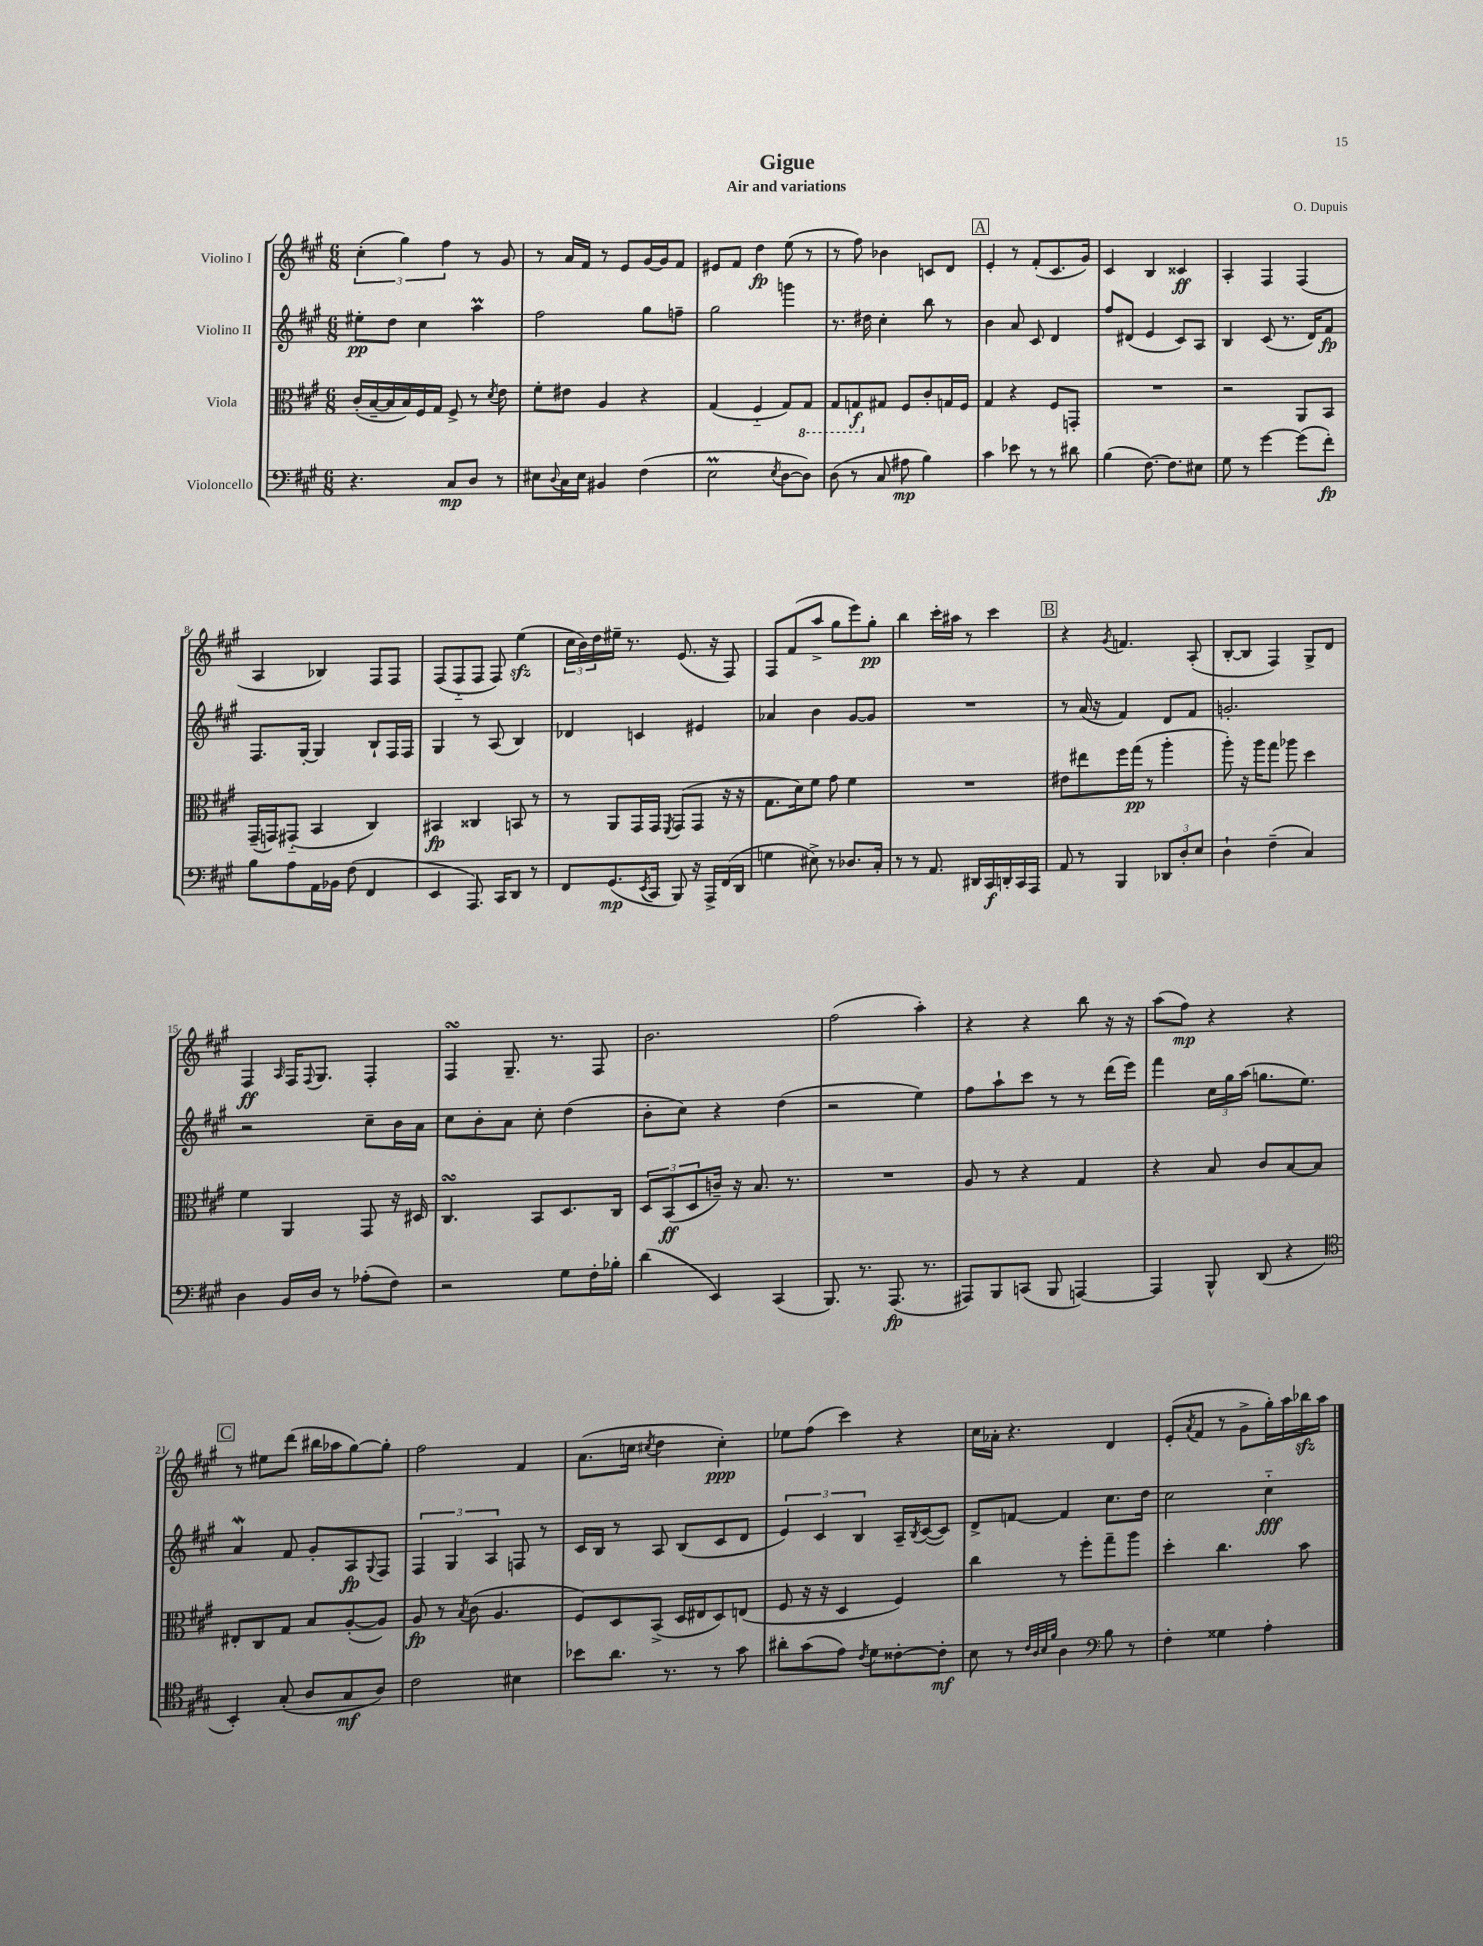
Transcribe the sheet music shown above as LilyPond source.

\header { title = "Gigue" composer = "O. Dupuis" subtitle = "Air and variations" }
<<
\new StaffGroup <<
\new Staff = "s0" \with { instrumentName = "Violino I" } {
    \clef treble \key a \major \numericTimeSignature \time 6/8
    \tuplet 3/2 { cis''4-.( gis''4) fis''4 } r8 gis'8 |
    r8 a'16 fis'16 r8 e'8 gis'16~ gis'16 fis'8 |
    eis'8 fis'8 d''4\fp e''8( r8 |
    r8 fis''8) bes'4 c'8 d'8 |
    \mark \markup { \box "A" } e'4-. r8 fis'8-.( cis'8. gis'16) |
    cis'4 b4 cisis'4\ff |
    a4-. fis4 fis4( |
    a4 bes4) fis8 fis8 |
    fis8( fis8-_ fis8 fis8) e''4\sfz( |
    \tuplet 3/2 { cis''16 b'16) d''16 } eis''16-- r8. e'8.( r16 fis8) |
    fis8 fis'8( a''8-> gis''8 e'''8) gis''8-.\pp |
    b''4 cis'''16-. ais''16 r8 cis'''4 |
    \mark \markup { \box "B" } r4 \acciaccatura { gis'8 } f'4. a8-.( |
    b8~-. b8 fis4) gis8-> d'8 |
    fis4\ff \grace { a16 } fis16 \appoggiatura { fis8 } gis8. fis4-. |
    fis4\turn gis8.-- r8. fis8 |
    b'2. |
    fis''2( a''4-.) |
    r4 r4 b''8 r16 r16 |
    a''8( fis''8\mp) r4 r4 |
    \mark \markup { \box "C" } r8 eis''8 d'''8( bis''16 aes''16 gis''8~) gis''8-. |
    fis''2 fis'4 |
    a'8.( c''16 \acciaccatura { cis''8 } d''4 cis''4-.\ppp) |
    ees''8 fis''8( cis'''4) r4 |
    cis''16 aes'16-. r4. d'4 |
    e'8-.( \acciaccatura { a'8 } fis'8 r8 gis'8-> gis''16-.) a''16 bes''16\sfz a''16 \bar "|." |
}
\new Staff = "s1" \with { instrumentName = "Violino II" } {
    \clef treble \key a \major \numericTimeSignature \time 6/8
    eis''8-.\pp d''8 cis''4 a''4\prall |
    fis''2 gis''8 f''8-- |
    gis''2 g'''4 |
    r8. dis''16 cis''4-. b''8 r8 |
    \mark \markup { \box "A" } b'4 a'8 cis'8 d'4 |
    fis''8 dis'8( e'4 cis'8) a8 |
    b4 cis'8( r8. d'16) fis'8\fp |
    fis8. gis16~-. gis4 b8-! fis16 fis16 |
    gis4 r8 a8( b4) |
    des'4 c'4 eis'4 |
    aes'4 b'4 gis'8~ gis'8 |
    R2. |
    \mark \markup { \box "B" } r8 a'16( r16 fis'4) d'8 fis'8 |
    g'2.-. |
    r2 cis''8-- b'16 a'16 |
    cis''8 b'8-. a'8 cis''8-. d''4( |
    b'8-. cis''8) r4 d''4( |
    r2 e''4) |
    fis''8 a''8-! cis'''8 r8 r8 d'''16( e'''16) |
    fis'''4 \tuplet 3/2 { cis''16 gis''16 a''16( } g''8. e''8.) |
    \mark \markup { \box "C" } a'4\mordent fis'8 gis'8-. a8\fp \appoggiatura { gis8 } fis8 |
    \tuplet 3/2 { fis4 gis4 a4 } f8 r8 |
    cis'16 b16 r8 a8 b8( cis'8 d'8 |
    \tuplet 3/2 { e'4) cis'4 b4 } a16-- \acciaccatura { b8 } cis'16~( cis'8) |
    d'8-> f'8~ f'4 cis''8. d''16 |
    cis''2 cis''4-_\fff \bar "|." |
}
\new Staff = "s2" \with { instrumentName = "Viola" } {
    \clef alto \key a \major \numericTimeSignature \time 6/8
    cis'16-.( b16~-- b16 b16) fis16 gis16 fis8-> r8 \acciaccatura { d'8 } e'8 |
    fis'8-. eis'8 a4 r4 |
    gis4( fis4-_ gis8) \ottava #-1 gis,8 |
    gis,8 g,8\f \ottava #0 gis!8 fis8 cis'8-. g16 fis16 |
    \mark \markup { \box "A" } gis4 r4 fis8 g,8-. |
    R2. |
    r2 a,8 b,8 |
    gis,16--( g,16) gis,8-_( b,4 cis4) |
    bis,4\fp cisis4 b,8 r8 |
    r8 a,8 gis,16 gis,16 \acciaccatura { fis,8 } gis,8( gis,8 r16 r16 |
    gis8. d'16) fis'8 gis'8 fis'4 |
    R2. |
    \mark \markup { \box "B" } eis'8 eis''8 fis''16 gis''16\pp( r8 a''4-. |
    a''8-.) r16 a''16 gis''8 aes''8 d''4 |
    fis'4 a,4 gis,8 r16 dis16 |
    cis4.\turn b,8 d8. cis16 |
    \tuplet 3/2 { d8 b,8\ff( d8 } c'16--) r16 b8. r8. |
    R2. |
    a8 r8 r4 gis4 |
    r4 b8 cis'8 b8~ b8 |
    \mark \markup { \box "C" } eis8-. cis8 gis8 b8 a8~-.( a8) |
    a8\fp r8 \acciaccatura { b8 } cis'8( a4. |
    fis8) d8 b,8->( d16 eis16 d8) e8( |
    fis8 r16 r16 d4 fis4) |
    cis''4 r8 fis''8-. gis''8-- a''8 |
    d''4-. cis''4. b'8 \bar "|." |
}
\new Staff = "s3" \with { instrumentName = "Violoncello" } {
    \clef bass \key a \major \numericTimeSignature \time 6/8
    r4. cis8\mp d8 r8 |
    eis8 \appoggiatura { d8 } cis16 eis16 bis,4 fis4( |
    e2\prall \acciaccatura { e8 } d8~ d8) |
    d8( r8 cis8 ais8\mp b4) |
    \mark \markup { \box "A" } cis'4 ees'8 r8 r8 dis'8 |
    b4( fis8.~) fis8. eis8 |
    gis8 r8 gis'4~ gis'8( fis'8-.\fp) |
    b8 a8 a,16 bes,16 fis8( fis,4 |
    e,4 a,,8.) cis,16 d,8 r8 |
    fis,8 gis,8.\mp( \acciaccatura { e,8 } cis,16 b,,8) r16 a,,16-> fis,16( d,16 |
    g4 eis8->) r8 des8. cis16-. |
    r8 r8 a,8. dis,16 cis,16\f d,16-. cis,16 a,,16 |
    \mark \markup { \box "B" } a,8 r8 b,,4 \tuplet 3/2 { des,8 d8-. e8 } |
    d4-! fis4--( cis4) |
    d4 b,16 d16 r8 aes8-.( fis8) |
    r2 gis8 fis16-. bes16-. |
    d'4( e,4) cis,4( |
    b,,8.) r8. a,,8.\fp( r8. |
    ais,,8) b,,8 c,8( b,,8 a,,4~) |
    a,,4 b,,8-^ d,8( r4 |
    \mark \markup { \box "C" } \clef tenor b,4-.) gis8-.( a8 gis8\mf a8) |
    cis'2 bis4 |
    bes'8 a'8. r8. r8 gis'8 |
    ais'8-. gis'8( e'8) \acciaccatura { cis'8 } d'8 cisis'8~-. cisis'8-.\mf |
    b8 r8 \grace { cis'32 a32 b32 fis'32 } a4 \clef bass b8 r8 |
    fis4-. gisis4 a4-. \bar "|." |
}
>>
>>
